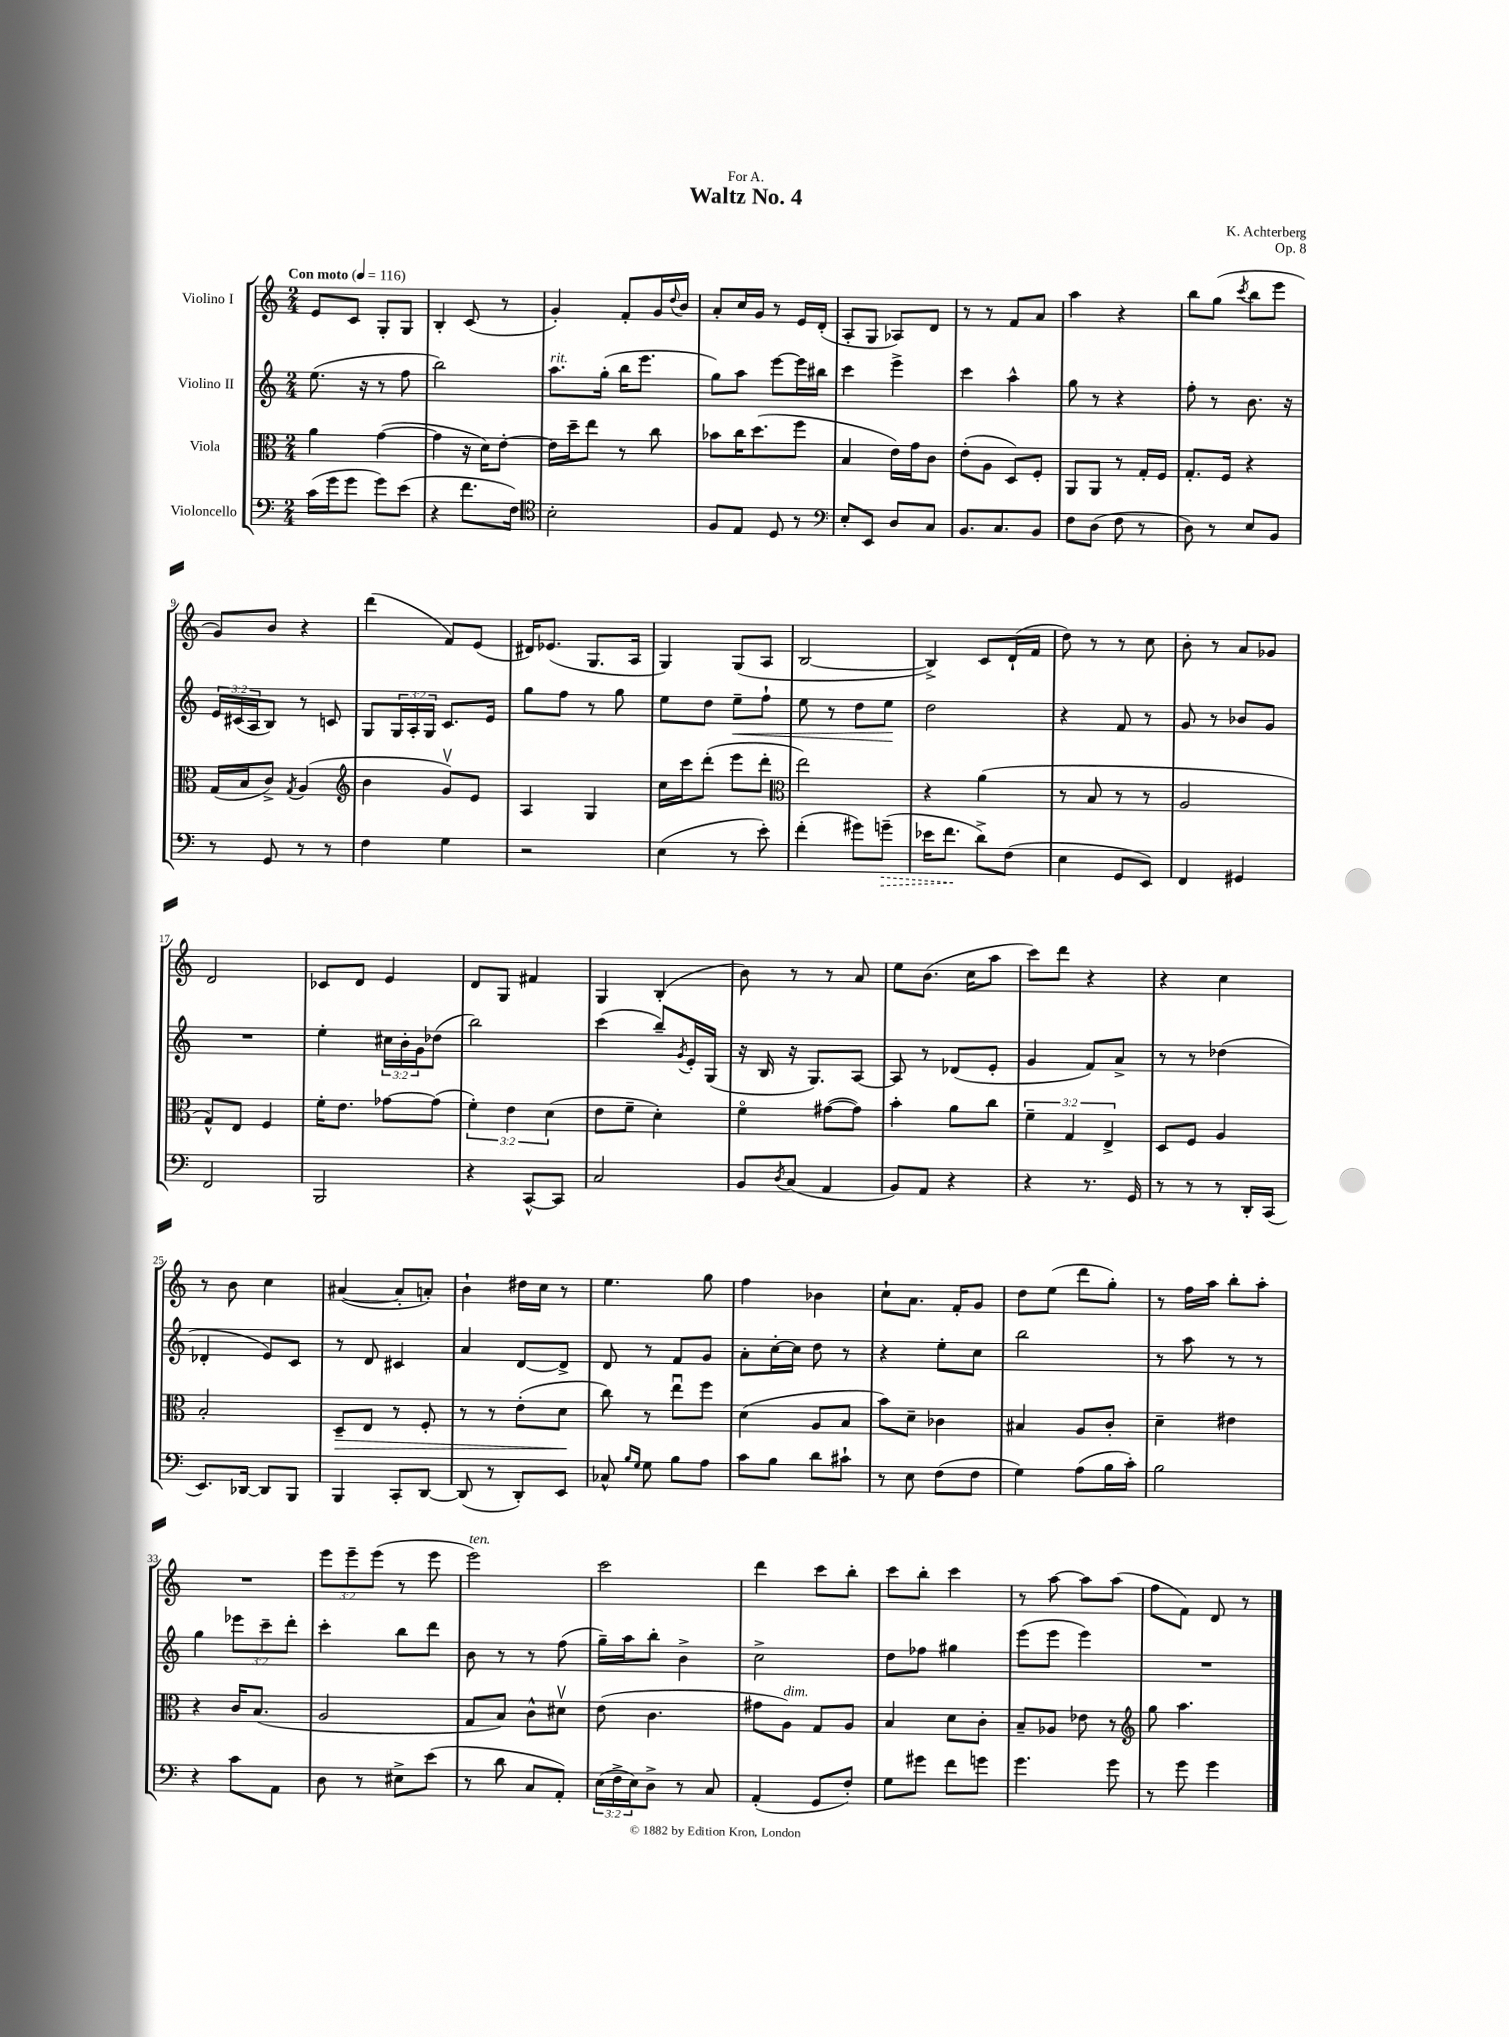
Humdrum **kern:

**kern	**kern	**kern	**kern
*staff4	*staff3	*staff2	*staff1
*clefF4	*clefC3	*clefG2	*clefG2
*k[]	*k[]	*k[]	*k[]
*M2/4	*M2/4	*M2/4	*M2/4
*MM116	*MM116	*MM116	*MM116
(16c\LL	4a\	(8.ee\	8e/L
16g\J	.	.	.
8g\J	.	.	8c/J
.	.	16r	.
8g\L)	([4g\	8r	8G'/L
(8e\J	.	8ff\	8G/J
=	=	=	=
4r	4g\]	2bb\)	4B'/
8.f\L	16r	.	(8c/
.	16d\LK)	.	.
.	[8e'\J	.	8r
16F\Jk)	.	.	.
=	=	=	=
*clefC4	*	*	*
2B'\	16e\]LL	8.aa\L	4g'/)
.	16dd~\J	.	.
.	8ee\J	.	.
.	.	(16gg'\Jk	.
.	8r	16bb\LK	8f'/L
.	.	8.eee\J	.
.	8cc\	.	16g/L
.	.	.	8qqdd/
.	.	.	16b/JJ
=	=	=	=
8F/L	8b-\L	8gg\L)	8a'/L
8E/J	16cc\K	8aa\J	16cc/L
.	(8.dd\	.	16g/JJ
8D/	.	[8eee\L	8r
8r	8ff\J	16eee\]L	16e/LL
.	.	16bb#\JJ	(16d'/JJ
=	=	=	=
*clefF4	*	*	*
8E'/L	4B/	4ccc\	8A'/L
8EE/J	.	.	8G/J
8D/L	16e\LL)	4eee^\	8A-/L)
.	16g\J	.	.
8C/J	8c\J	.	8d/J
=	=	=	=
8.BB/L	(8e'\L	4ccc\	8r
.	8A\J	.	8r
8.C/	.	.	.
.	8D/L)	4aa^^\	8f/L
8BB/J	8F'/J	.	8a/J
=	=	=	=
8F\L	8AA/L	8gg\	4aa\
(8D\J	8AA/J	8r	.
8F\	8r	4r	4r
8r	16G'/LL	.	.
.	16F/JJ	.	.
=	=	=	=
8D\)	8.G'/L	8ff'\	8bb\L
8r	.	8r	(8gg\J
.	16F/Jk	.	.
.	.	.	8qccc/
8E/L	4r	8.b\	8bb\L
8BB/J	.	.	8eee\J
.	.	16r	.
=	=	=	=
8r	(16G/LL	24e/LL	8g/L)
.	.	(24c#/	.
.	16B/J	.	.
.	.	24A/J	.
8GG/	8c^/J)	8B/J)	8b/J
.	8qG/	.	.
8r	(4A/	8r	4r
8r	.	8c/	.
=	=	=	=
*	*clefG2	*	*
4F\	4b\	8G/L	(4ddd\
.	.	24G/L	.
.	.	24A'/	.
.	.	24G/JJ	.
4G\	8gv/L)	8.c/L	8f/L)
.	8e/J	.	(8e/J
.	.	16e/Jk	.
=	=	=	=
2r	4A/	8gg\L	16d#/LK)
.	.	.	(8.e-/J
.	.	8ff\J	.
.	4G/	8r	8.G/L
.	.	8gg\	.
.	.	.	16A/Jk
=	=	=	=
(4E\	16cc\LL	8ee\L	4G/)
.	16ccc\J	.	.
.	(8ddd'\J	8dd\J	.
8r	8eee\L	8ee~\L	(8G/L
8e'\)	8ddd'\J	8ff`\J	8A/J
=	=	=	=
*	*clefC3	*	*
(4f'\	2ee\)	8ee\	[2B/
.	.	8r	.
8g#\L)	.	8dd\L	.
(8g~\J	.	8ee\J	.
=	=	=	=
16e-\LK	4r	2dd\	4B^/])
8.f\J	.	.	.
8d^\L)	(4a\	.	8c/L
(8F\J	.	.	(16d`/L
.	.	.	16f/JJ
=	=	=	=
4E\	8r	4r	8dd\)
.	8B/	.	8r
8GG/L	8r	8f/	8r
8EE/J)	8r	8r	8cc\
=	=	=	=
4FF/	2A/	8g/	8b'\
.	.	8r	8r
4GG#/	.	8b-/L	8a/L
.	.	8g/J	8g-/J
=	=	=	=
2FF/	8G^^/L)	2r	2d/
.	8E/J	.	.
.	4F/	.	.
=	=	=	=
2BBB/	16f'\LK	4ee'\	8c-/L
.	8.e\J	.	.
.	.	.	8d/J
.	[8g-\L	24cc#\LL	4e/
.	.	24b'\	.
.	.	24g\J	.
.	(8g-\]J	(8dd-\J	.
=	=	=	=
4r	6f'\)	2bb\)	8d/L
.	.	.	8G/J
.	6e\	.	.
[8CC^^/L	.	.	4f#/
.	(6d\	.	.
8CC/]J	.	.	.
=	=	=	=
2C/	8e\L	(4ccc\	4G/
.	8f~\J	.	.
.	4d'\)	8bb~/L)	(4B'/
.	.	8qg/	.
.	.	16e'/L	.
.	.	(16G/JJ	.
=	=	=	=
8BB/L	4fo\	16r	8b\)
.	.	16B/	.
8qD/	.	.	.
(8C/J	.	16r	8r
.	.	8.G/L)	.
4AA/	([8g#\L	.	8r
.	8g#\]J)	[8A/J	8a/
=	=	=	=
8BB/L)	4b'\	8A/]	8ee\L
8AA/J	.	8r	(8.b\J
4r	8a\L	(8d-/L	.
.	.	.	16cc\LK
.	8cc\J	8e'/J	8aa\J
=	=	=	=
4r	6f~\	4g/	8ccc\L)
.	.	.	8ddd\J
.	6G/	.	.
8.r	.	8f/L)	4r
.	6E^/	.	.
.	.	8a^/J	.
16GG/	.	.	.
=	=	=	=
8r	8D/L	8r	4r
8r	8F/J	8r	.
8r	4A/	(4dd-\	4cc\
16DD'/LL	.	.	.
(16CC/JJ	.	.	.
=	=	=	=
8.EE/L)	2B'/	4d-'/	8r
.	.	.	8b\
[16DD-/Jk	.	.	.
8DD-/]L	.	8e/L)	4cc\
8BBB/J	.	8c/J	.
=	=	=	=
4BBB/	8D~/L	8r	([4a#/
.	8E/J	8d/	.
8CC'/L	8r	4c#/	8a#'/]L
[8DD/J	8F'/	.	8a'/J)
=	=	=	=
(8DD/]	8r	4a/	4b`\
8r	8r	.	.
8DD'/L)	(8e'\L	[8d/L	16dd#\LL
.	.	.	16cc\JJ
8EE/J	8d\J	8d^/]J	8r
=	=	=	=
8C-^^/	8cc\)	8d/	4.ee\
16qqB/LL	.	.	.
16qqG/JJ	.	.	.
8G\	8r	8r	.
8B\L	8eeu\L	8f/L	.
8A\J	8ff\J	8g/J	8gg\
=	=	=	=
8c\L	(4d\	8a'\L	4ff\
8B\J	.	[16cc'\L	.
.	.	16cc\]JJ	.
8d\L	8A/L	8dd\	4b-\
8c#`\J	8B/J	8r	.
=	=	=	=
8r	8b\L)	4r	8cc`\L
8E\	8d~\J	.	8.a\J
(8F\L	4c-\	8ee'\L	.
.	.	.	16f'/LK
8F\J	.	8cc\J	8g/J
=	=	=	=
4G\)	4B#/	2bb\	8dd\L
.	.	.	(8ee\J
(8A\L	8A/L	.	8ddd\L
16B\L	8c'/J	.	8gg'\J)
16c'\JJ)	.	.	.
=	=	=	=
2B\	4d~\	8r	8r
.	.	8aa\	16ff\LL
.	.	.	16aa\JJ
.	4e#\	8r	8bb'\L
.	.	8r	8aa'\J
=	=	=	=
4r	4r	4gg\	2r
8c\L	16c/LK	12eee-\L	.
.	(8.B/J	.	.
.	.	12ccc~\	.
8AA\J	.	.	.
.	.	12ddd'\J	.
=	=	=	=
8D\	2A/	4ccc'\	12eee\L
.	.	.	12eee~\
8r	.	.	.
.	.	.	(12eee\J
8E#^\L	.	8bb\L	8r
(8e\J	.	8ddd\J	8eee\
=	=	=	=
8r	8G/L	8b\	2eee\)
8d\	8B/J)	8r	.
8C/L	8c^^\L	8r	.
8AA'/J)	8d#v\J	(8ff\	.
=	=	=	=
(24E\LL	(8e\	16gg~\LL)	2ccc\
24F^\	.	.	.
.	.	16aa\J	.
24E\J)	.	.	.
8D^\J	4.c\	8bb'\J	.
8r	.	4b^\	.
8C/	.	.	.
=	=	=	=
(4AA'/	8g#\L	2cc^\	4ddd\
.	8A\J)	.	.
8GG/L	8G/L	.	8ccc\L
8F'/J)	8A/J	.	8bb'\J
=	=	=	=
8G\L	4B/	8dd\L	8ccc\L
8g#\J	.	8ff-\J	8bb'\J
8f\L	8d\L	4gg#\	4ccc\
8g\J	8c'\J	.	.
=	=	=	=
4.g\	8B~/L	(8eee\L	8r
.	8A-/J	8eee\J	[8aa\
.	8e-\	4eee\)	8aa\]L
8g\	8r	.	(8aa\J
=	=	=	=
*	*clefG2	*	*
8r	8gg\	2r	8ff\L
8g\	4.aa\	.	8f\J)
4g\	.	.	8d/
.	.	.	8r
==	==	==	==
*-	*-	*-	*-
